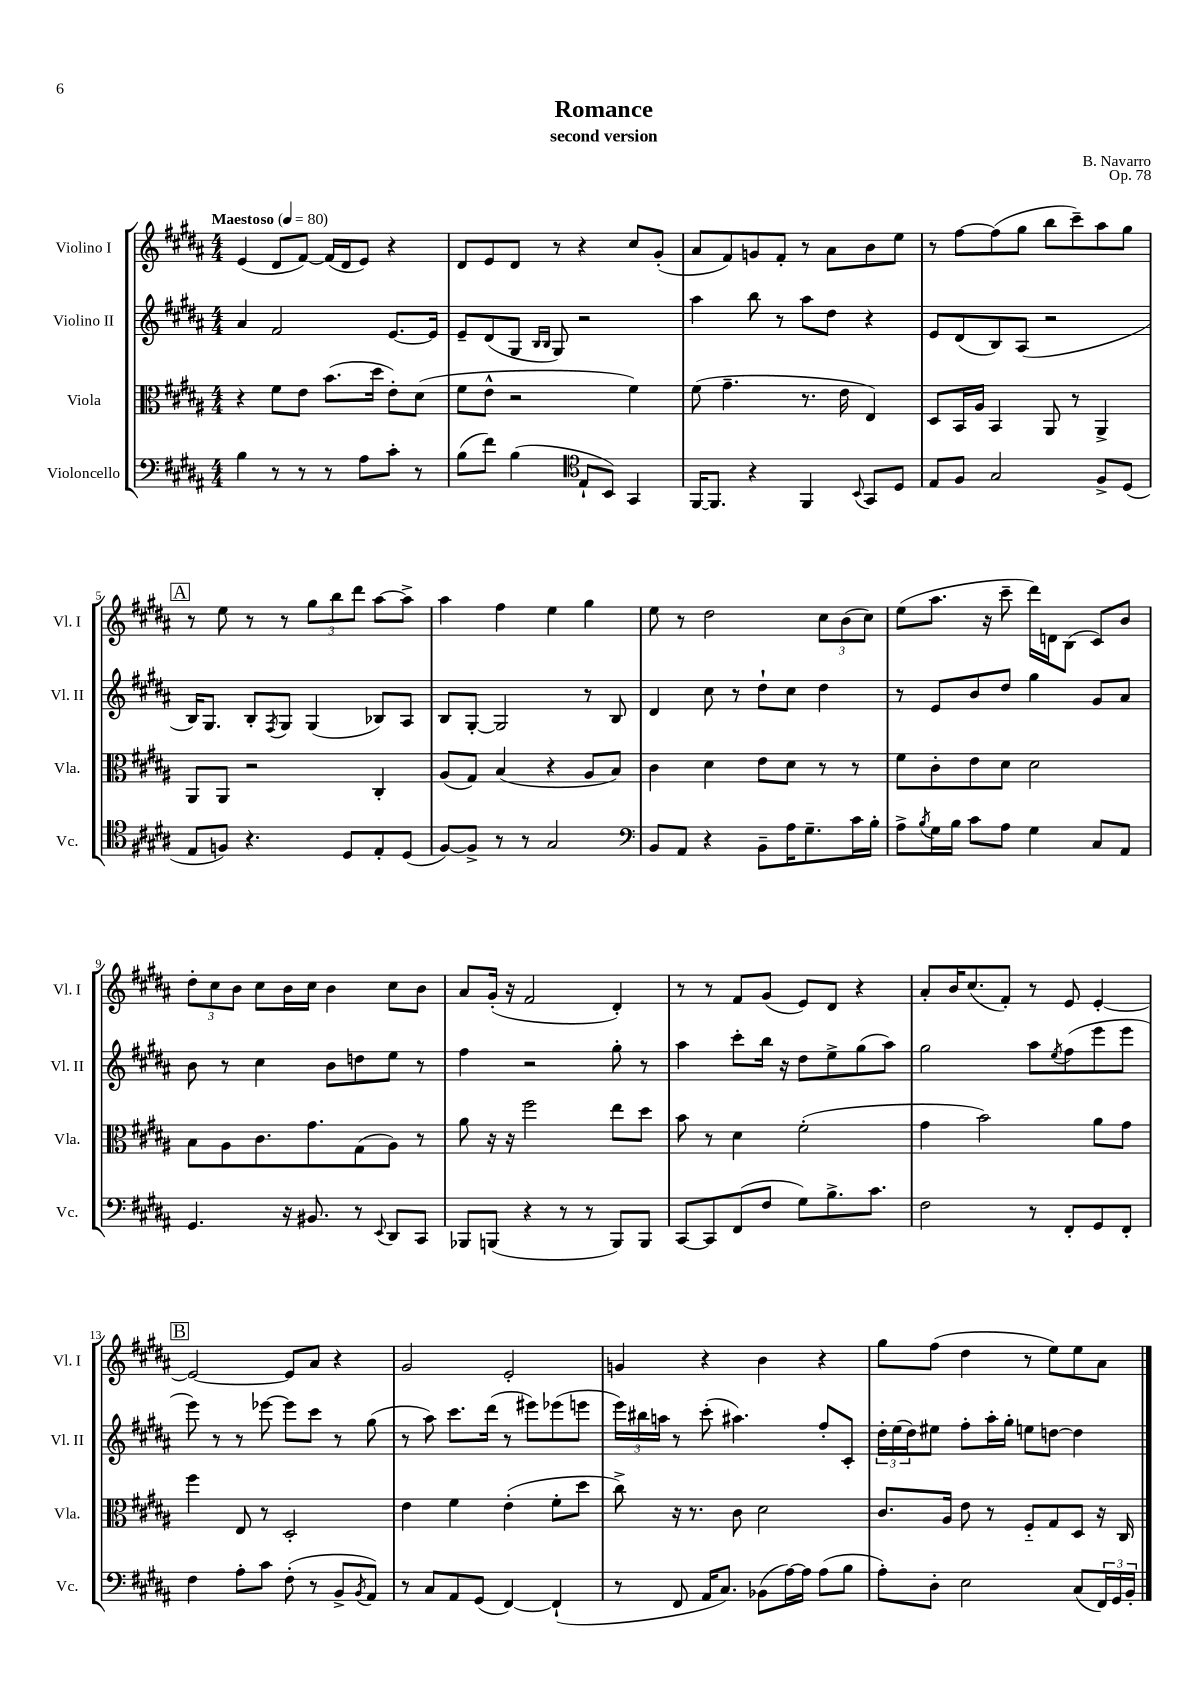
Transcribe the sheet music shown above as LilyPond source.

\header { title = "Romance" composer = "B. Navarro" subtitle = "second version" opus = "Op. 78" }
<<
\new StaffGroup <<
\new Staff = "s0" \with { instrumentName = "Violino I" shortInstrumentName = "Vl. I" } {
    \clef treble \key b \major \numericTimeSignature \time 4/4 \tempo "Maestoso" 4 = 80
    e'4( dis'8 fis'8~) fis'16( dis'16 e'8) r4 |
    dis'8 e'8 dis'8 r8 r4 cis''8 gis'8-.( |
    ais'8 fis'8) g'8 fis'8-. r8 ais'8 b'8 e''8 |
    r8 fis''8~ fis''8( gis''8 b''8 cis'''8--) ais''8 gis''8 |
    \mark \markup { \box "A" } r8 e''8 r8 r8 \tuplet 3/2 { gis''8 b''8 dis'''8 } ais''8~ ais''8-> |
    ais''4 fis''4 e''4 gis''4 |
    e''8 r8 dis''2 \tuplet 3/2 { cis''8 b'8( cis''8) } |
    e''8( ais''8. r16 cis'''8-- dis'''16) d'16 b8( cis'8) b'8 |
    \tuplet 3/2 { dis''8-. cis''8 b'8 } cis''8 b'16 cis''16 b'4 cis''8 b'8 |
    ais'8 gis'16-.( r16 fis'2 dis'4-.) |
    r8 r8 fis'8 gis'8( e'8) dis'8 r4 |
    ais'8-. b'16 cis''8.( fis'8-.) r8 e'8 e'4~-. |
    \mark \markup { \box "B" } e'2~ e'8 ais'8 r4 |
    gis'2 e'2-. |
    g'4 r4 b'4 r4 |
    gis''8 fis''8( dis''4 r8 e''8) e''8 ais'8 \bar "|." |
}
\new Staff = "s1" \with { instrumentName = "Violino II" shortInstrumentName = "Vl. II" } {
    \clef treble \key b \major \numericTimeSignature \time 4/4
    ais'4 fis'2 e'8.~ e'16 |
    e'8-- dis'8( gis8 \grace { b16 b16 } gis8) r2 |
    ais''4 b''8 r8 ais''8 dis''8 r4 |
    e'8 dis'8( b8) ais8( r2 |
    \mark \markup { \box "A" } b16) gis8. b8-. \acciaccatura { fis8 } gis8 gis4( bes8) ais8 |
    b8 gis8~-. gis2 r8 b8 |
    dis'4 cis''8 r8 dis''8-! cis''8 dis''4 |
    r8 e'8 b'8 dis''8 gis''4 gis'8 ais'8 |
    b'8 r8 cis''4 b'8 d''8 e''8 r8 |
    fis''4 r2 gis''8-. r8 |
    ais''4 cis'''8-. b''16 r16 dis''8 e''8-> gis''8( ais''8) |
    gis''2 ais''8 \acciaccatura { e''8 } fis''8( e'''8 e'''8 |
    \mark \markup { \box "B" } e'''8) r8 r8 ees'''8~ ees'''8 cis'''8 r8 gis''8( |
    r8 ais''8) cis'''8. dis'''16( r8 eis'''8) ees'''8( e'''8 |
    \tuplet 3/2 { e'''16) bis''16 a''16 } r8 cis'''8-.( ais''4.) fis''8-. cis'8-. |
    \tuplet 3/2 { dis''16-. e''16( dis''16) } eis''8 fis''8-. ais''16-. gis''16-. e''8 d''8~ d''4 \bar "|." |
}
\new Staff = "s2" \with { instrumentName = "Viola" shortInstrumentName = "Vla." } {
    \clef alto \key b \major \numericTimeSignature \time 4/4
    r4 fis'8 e'8 b'8.( dis''16 e'8-.) dis'8( |
    fis'8 e'8-^ r2 fis'4) |
    fis'8( gis'4.-- r8. e'16 e4) |
    dis8 b,16 ais16 b,4 ais,8 r8 ais,4-> |
    \mark \markup { \box "A" } ais,8 ais,8 r2 cis4-. |
    ais8( gis8) b4( r4 ais8 b8) |
    cis'4 dis'4 e'8 dis'8 r8 r8 |
    fis'8 cis'8-. e'8 dis'8 dis'2 |
    b8 ais8 cis'8. gis'8. gis8( ais8) r8 |
    ais'8 r16 r16 fis''2 e''8 dis''8 |
    b'8 r8 dis'4 fis'2-.( |
    gis'4 b'2) ais'8 gis'8 |
    \mark \markup { \box "B" } fis''4 e8 r8 dis2-. |
    e'4 fis'4 e'4-.( fis'8-. dis''8 |
    cis''8->) r16 r8. cis'8 dis'2 |
    cis'8. ais16 e'8 r8 fis8-_ gis8 dis8 r16 cis16 \bar "|." |
}
\new Staff = "s3" \with { instrumentName = "Violoncello" shortInstrumentName = "Vc." } {
    \clef bass \key b \major \numericTimeSignature \time 4/4
    b4 r8 r8 r8 ais8 cis'8-. r8 |
    b8( fis'8) b4( \clef tenor e8-! b,8) gis,4 |
    fis,16~ fis,8. r4 fis,4 \appoggiatura { b,8 } gis,8 dis8 |
    e8 fis8 gis2 fis8-> dis8( |
    \mark \markup { \box "A" } e8 f8) r4. dis8 e8-. dis8( |
    fis8~) fis8-> r8 r8 gis2 |
    \clef bass b,8 ais,8 r4 b,8-- ais16 gis8.-- cis'16 b16-. |
    ais8-> \acciaccatura { b8 } gis16 b16 cis'8 ais8 gis4 cis8 ais,8 |
    gis,4. r16 bis,8. r8 \appoggiatura { e,8 } dis,8 cis,8 |
    bes,,8 b,,8( r4 r8 r8 b,,8) b,,8 |
    cis,8~ cis,8 fis,8( fis8 gis8) b8.-> cis'8. |
    fis2 r8 fis,8-. gis,8 fis,8-. |
    \mark \markup { \box "B" } fis4 ais8-. cis'8 fis8-.( r8 b,8-> \acciaccatura { b,8 } ais,8) |
    r8 cis8 ais,8 gis,8( fis,4~) fis,4-!( |
    r8 fis,8 ais,16 cis8.) bes,8( ais16~) ais16 ais8( b8 |
    ais8-.) dis8-. e2 cis8( \tuplet 3/2 { fis,16) gis,16 b,16-. } \bar "|." |
}
>>
>>
